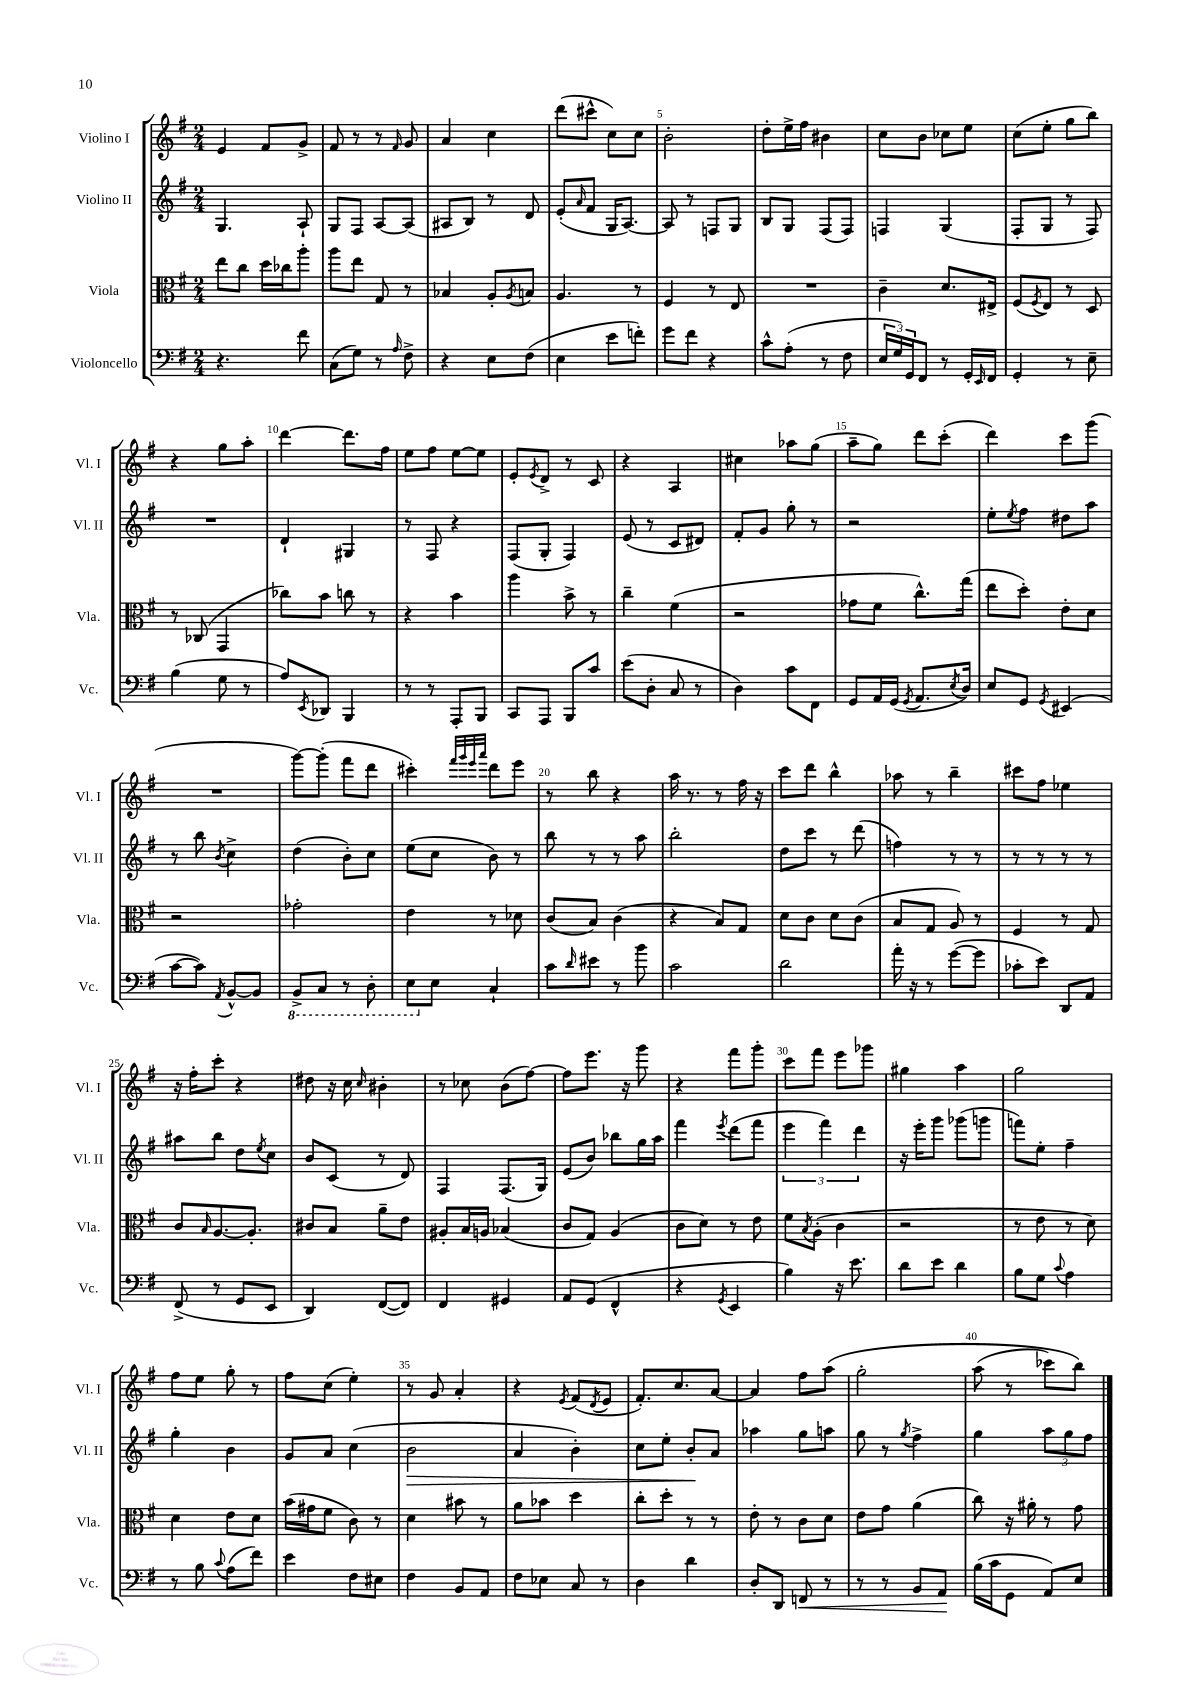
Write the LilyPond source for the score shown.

<<
\new StaffGroup <<
\new Staff = "s0" \with { instrumentName = "Violino I" shortInstrumentName = "Vl. I" } {
    \clef treble \key g \major \numericTimeSignature \time 2/4
    e'4 fis'8 g'8-> |
    fis'8 r8 r8 \grace { fis'16 } g'8 |
    a'4 c''4 |
    d'''8( cis'''8-^ c''8) c''8 |
    b'2-. |
    d''8-. e''16-> fis''16 bis'4 |
    c''8 b'8 ces''8 e''8 |
    c''8( e''8-. g''8 b''8) |
    r4 g''8 a''8-. |
    d'''4~ d'''8. fis''16 |
    e''8 fis''8 e''8~ e''8 |
    e'8-. \acciaccatura { e'8 } d'8-> r8 c'8 |
    r4 a4 |
    cis''4 aes''8 g''8( |
    a''8-- g''8) d'''8 c'''8-.( |
    d'''4) c'''8 g'''8( |
    R2 |
    g'''8~) g'''8-.( fis'''8 d'''8 |
    cis'''4-.) \grace { fis'''32 g'''32 e'''32 a'''32 } d'''8 e'''8 |
    r8 b''8 r4 |
    a''16 r8. r8 fis''16 r16 |
    c'''8 d'''8 b''4-^ |
    aes''8 r8 b''4-- |
    cis'''8 fis''8 ees''4 |
    r16 fis''16-. c'''8-. r4 |
    dis''8 r16 c''16 \grace { c''16 } bis'4-. |
    r8 ces''8 b'8( fis''8~) |
    fis''8 e'''8. r16 g'''8 |
    r4 fis'''8 g'''8-. |
    c'''8 fis'''8 e'''8 ges'''8 |
    gis''4 a''4 |
    g''2 |
    fis''8 e''8 g''8-. r8 |
    fis''8 c''8( e''4-.) |
    r8 g'8 a'4-. |
    r4 \acciaccatura { e'8 } fis'8( \acciaccatura { d'8 } e'8 |
    fis'8.-.) c''8. a'8~ |
    a'4 fis''8 a''8\( |
    g''2-. |
    a''8( r8 ces'''8) b''8\) \bar "|." |
}
\new Staff = "s1" \with { instrumentName = "Violino II" shortInstrumentName = "Vl. II" } {
    \clef treble \key g \major \numericTimeSignature \time 2/4
    g4. a8-! |
    g8 fis8 a8~ a8( |
    ais8 b8) r8 d'8 |
    e'8-.( \grace { a'16 } fis'8 g16 a8.~) |
    a8 r8 f8 g8 |
    b8 g8 fis8( fis8) |
    f4 g4( |
    fis8-. g8 r8 fis8) |
    R2 |
    d'4-! gis4 |
    r8 fis8 r4 |
    fis8( g8-. fis4) |
    e'8( r8 c'8 dis'8) |
    fis'8-. g'8 g''8-. r8 |
    r2 |
    e''8-. \acciaccatura { e''8 } fis''8 dis''8 a''8 |
    r8 b''8 \acciaccatura { b'8 } c''4-> |
    d''4( b'8-.) c''8 |
    e''8( c''8 b'8) r8 |
    b''8 r8 r8 a''8 |
    b''2-. |
    d''8 c'''8 r8 d'''8( |
    f''4) r8 r8 |
    r8 r8 r8 r8 |
    ais''8 b''8 d''8 \acciaccatura { e''8 } c''8 |
    b'8 c'8( r8 d'8) |
    fis4 fis8.( g16) |
    e'8( b'8) bes''8 g''16 a''16 |
    fis'''4 \acciaccatura { e'''8 } d'''8( fis'''8 |
    \tuplet 3/2 { e'''4 fis'''4) d'''4 } |
    r16 e'''16-. g'''8 ges'''8( g'''8 |
    f'''8) e''8-. fis''4-- |
    g''4-. b'4 |
    g'8 a'8 c''4( |
    b'2\> |
    a'4 b'4-.) |
    c''8 e''8-. b'8-.\! a'8 |
    aes''4 g''8 a''8 |
    g''8 r8 \acciaccatura { g''8 } fis''4-> |
    g''4 \tuplet 3/2 { a''8 g''8 fis''8 } \bar "|." |
}
\new Staff = "s2" \with { instrumentName = "Viola" shortInstrumentName = "Vla." } {
    \clef alto \key g \major \numericTimeSignature \time 2/4
    e''8 c''8 d''16 ces''16 a''8-. |
    a''8 e''8 g8 r8 |
    bes4 a8-. \acciaccatura { a8 } b8 |
    a4. r8 |
    fis4 r8 e8 |
    R2 |
    c'4-- d'8. eis16-> |
    fis8( \acciaccatura { fis8 } e8) r8 d8 |
    r8 ces8( g,4 |
    ces''8) b'8 c''8 r8 |
    r4 b'4 |
    a''4 b'8-> r8 |
    c''4-- fis'4( |
    r2 |
    ges'8 fis'8 c''8.-^) g''16( |
    e''8 d''8-.) e'8-. d'8 |
    r2 |
    ges'2-. |
    e'4 r8 des'8 |
    c'8( b8) c'4( |
    r4 b8) g8 |
    d'8 c'8 d'8 c'8( |
    b8 g8 a8) r8 |
    fis4 r8 g8 |
    c'8 \grace { b16 } a8.~ a8.-. |
    cis'8 b8 a'8-- e'8 |
    ais8-. b16 a16 bes4( |
    c'8 g8) a4( |
    c'8 d'8) r8 e'8 |
    fis'8 \acciaccatura { b8 } a8-.( c'4 |
    r2 |
    r8 e'8 r8 d'8) |
    d'4 e'8 d'8 |
    b'16( gis'16 fis'8 c'8) r8 |
    d'4 bis'8 r8 |
    a'8 bes'8 d''4 |
    c''8-. d''8-. r8 r8 |
    e'8-. r8 c'8 d'8 |
    e'8 g'8 a'4( |
    c''8) r16 ais'16-. r8 g'8 \bar "|." |
}
\new Staff = "s3" \with { instrumentName = "Violoncello" shortInstrumentName = "Vc." } {
    \clef bass \key g \major \numericTimeSignature \time 2/4
    r4. fis'8 |
    c8( g8) r8 \grace { a16 } fis8-> |
    r4 e8 fis8( |
    e4 e'8 f'8-.) |
    g'8 fis'8 r4 |
    c'8-^ a8-.( r8 fis8 |
    \tuplet 3/2 { e16 g16) g,16 } fis,8 r8 g,16-. \grace { e,16 } fis,16 |
    g,4-. r8 e8-- |
    b4( g8 r8 |
    a8) \acciaccatura { e,8 } des,8 b,,4 |
    r8 r8 a,,8-. b,,8 |
    c,8 a,,8 b,,8 c'8 |
    e'8( d8-. c8 r8 |
    d4) c'8 fis,8 |
    g,8 a,16 g,16( \acciaccatura { g,8 } a,8. \acciaccatura { e8 } d16) |
    e8 g,8 \acciaccatura { g,8 } eis,4( |
    c'8~ c'8) \acciaccatura { a,8 } b,8~-^ b,8 |
    \ottava #-1 b,,8-> c,8 r8 d,8-. |
    e,8 \ottava #0 e8 c4-! |
    c'8 \grace { d'16 } eis'8 r8 b'8 |
    c'2 |
    d'2 |
    a'16-. r16 r8 g'8~( g'8 |
    ces'8-. e'8) d,8 a,8 |
    fis,8->( r8 g,8 e,8 |
    d,4) fis,8~( fis,8) |
    fis,4 gis,4 |
    a,8 g,8( fis,4-^ |
    r4 \acciaccatura { g,8 } e,4 |
    b4) r16 e'8. |
    d'8 e'8 d'4 |
    b8 g8 \appoggiatura { c'8 } a4 |
    r8 b8 \appoggiatura { c'8 } a8( fis'8) |
    e'4 fis8 eis8 |
    fis4 b,8 a,8 |
    fis8 ees8 c8 r8 |
    d4 d'4 |
    d8-. d,8 f,8\< r8 |
    r8 r8 b,8 a,8\! |
    b16( c'16 g,8 a,8) e8 \bar "|." |
}
>>
>>
\layout { \context { \Score \override BarNumber.break-visibility = ##(#f #t #t) barNumberVisibility = #(every-nth-bar-number-visible 5) } }
